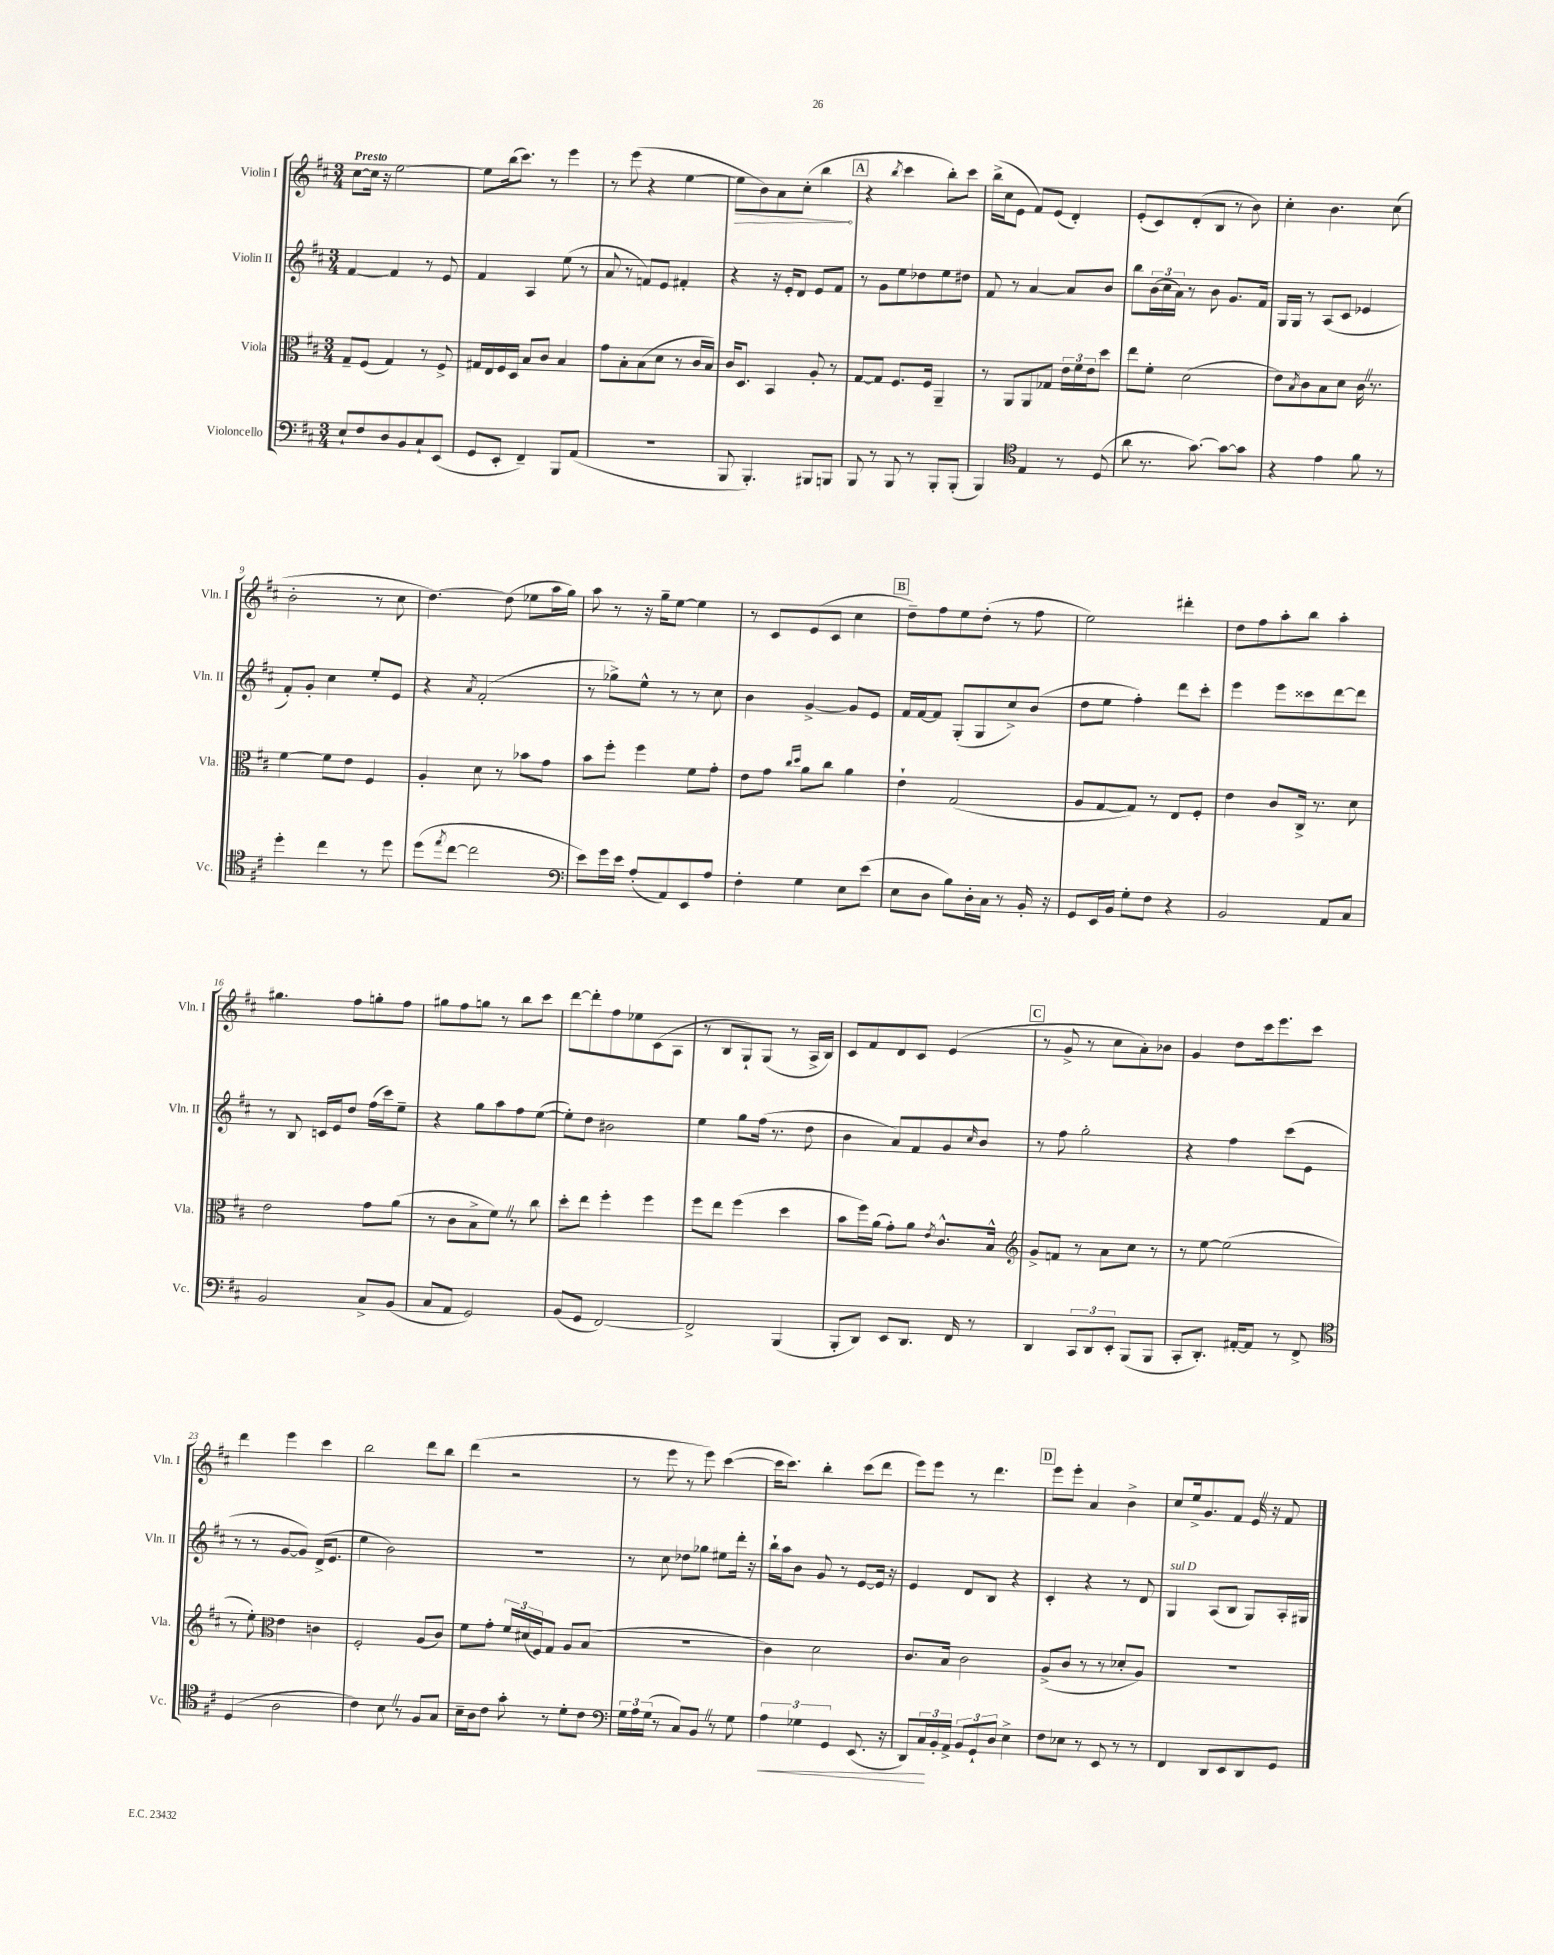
<<
\new StaffGroup <<
\new Staff = "s0" \with { instrumentName = "Violin I" shortInstrumentName = "Vln. I" } {
    \clef treble \key d \major \numericTimeSignature \time 3/4 \tempo "Presto"
    cis''8~ cis''16 r16 e''2~ |
    e''8 b''16( cis'''8.) r8 e'''4 |
    r8 e'''8( r4 e''4~ |
    \once \override Hairpin.circled-tip = ##t e''8\> b'8) a'8 cis''8-.( b''4\! |
    \mark \markup { \box "A" } r4 \acciaccatura { b''8 } cis'''4 b''8-.) cis'''8 |
    b''16->( cis''16 e'8 fis'8) e'8( d'4-.) |
    e'8-.( cis'8) d'8-.( b8 r8 b'8) |
    cis''4-. b'4. cis''8( |
    b'2-. r8 cis''8 |
    d''4.~) d''8( ees''8 a''16 g''16) |
    a''8 r8 r16 g''16-- e''8~ e''4 |
    r8 cis'8 e'8( cis'8 cis''4 |
    \mark \markup { \box "B" } d''8--) fis''8 e''8 d''8-.( r8 fis''8 |
    e''2) dis'''4-. |
    d''8 fis''8 a''8-. b''8 a''4-. |
    gis''4. fis''8 g''8-. fis''8 |
    gis''8 fis''8 g''8 r8 b''8 cis'''8 |
    d'''8~ d'''8-. fis''8 ees''8 cis'8( a8 |
    r8 b8 g8-!) g8( r8 a16-> b16) |
    cis'8 fis'8 d'8 cis'8 e'4( |
    \mark \markup { \box "C" } r8 g'8-> r8 cis''8 a'8-.) bes'8 |
    g'4 d''8 cis'''16 e'''8. cis'''8 |
    d'''4 e'''4 cis'''4 |
    b''2 d'''8 b''8 |
    d'''4( r2 |
    r8 e'''8 r8 e'''8) cis'''4~( |
    cis'''16 cis'''8.) b''4-. cis'''8( d'''8 |
    e'''8) e'''8 r8 d'''4. |
    \mark \markup { \box "D" } e'''8 e'''8-. a'4 b'4-> |
    cis''8 e''16-> g'8. fis'8 e'16 \once \override BreathingSign.text = \markup { \musicglyph "scripts.caesura.straight" } \breathe r16 fis'8 \bar "|." |
}
\new Staff = "s1" \with { instrumentName = "Violin II" shortInstrumentName = "Vln. II" } {
    \clef treble \key d \major \numericTimeSignature \time 3/4
    fis'4~ fis'4 r8 e'8 |
    fis'4 a4 e''8( r8 |
    a'8 r8 f'8) e'8 fis'4-. |
    r4 r16 e'16-. d'8 e'8 fis'8 |
    \mark \markup { \box "A" } r8 g'8 e''8 des''8 e''8 dis''8 |
    fis'8 r8 a'4~ a'8 b'8 |
    b''8 \tuplet 3/2 { b'16( cis''16 a'16) } r8 b'8 g'8. fis'16 |
    g16 g16 r8 a8( cis'8 ees'4 |
    fis'8-.) g'8-. cis''4 e''8-. e'8 |
    r4 \acciaccatura { a'8 } fis'2-.( |
    r8 ges''8->) e''8-^ r8 r8 cis''8 |
    b'4 g'4~-> g'8 e'8 |
    \mark \markup { \box "B" } fis'16 fis'16~ fis'8 g8-.( g8 cis''8->) b'8( |
    d''8 e''8 fis''4-.) d'''8 cis'''8-. |
    e'''4 e'''8 cisis'''8 d'''8~ d'''8 |
    r8 b8 c'16 e'16 d''8 fis''16( cis'''16) e''8-- |
    r4 g''8 a''8 fis''8 e''8~( |
    e''8-.) d''8 bis'2 |
    e''4 g''8 fis''16( r8. d''8 |
    b'4 a'8) fis'8 g'8 \grace { cis''16 } b'8 |
    \mark \markup { \box "C" } r8 fis''8 g''2-. |
    r4 fis''4 cis'''8( e'8 |
    r8 r8 g'8~ g'8) d'16->( e'8. |
    e''4 b'2) |
    R2. |
    r8 cis''8 des''8 ges''8 eis''8 d'''16-. r16 |
    b''16-! a''16 b'8 g'8 r8 e'8~ e'16 r16 |
    e'4 d'8 b8 r4 |
    \mark \markup { \box "D" } cis'4-. r4 r8 d'8 |
    g4^\markup { \italic "sul D" } a8( b8 g8) a16-. gis16 \bar "|." |
}
\new Staff = "s2" \with { instrumentName = "Viola" shortInstrumentName = "Vla." } {
    \clef alto \key d \major \numericTimeSignature \time 3/4
    g8-- fis8( g4) r8 fis8-> |
    gis16 e16 fis16 d16 b8 cis'8 b4 |
    g'8 b8-. b8( d'8 r8 cis'16 b16) |
    cis'16 d8. b,4 a8-. r8 |
    \mark \markup { \box "A" } g8~ g8 fis8. fis16 a,4-- |
    r8 a,8 a,8 ges8 \tuplet 3/2 { e'16 fis'16 e'16 } d''8 |
    e''8 fis'8-. d'2( |
    e'8) \acciaccatura { b8 } cis'8 b8 d'8 cis'16 \once \override BreathingSign.text = \markup { \musicglyph "scripts.caesura.straight" } \breathe r8. |
    fis'4~ fis'8 e'8 fis4 |
    a4-. d'8 r8 bes'8 g'8 |
    b'8 fis''8-. fis''4 fis'8 g'8-. |
    e'8 g'8 \grace { cis''16 d''16 } a'8 cis''8 a'4 |
    \mark \markup { \box "B" } e'4-! g2( |
    a8 g8~ g8) r8 e8 fis8-. |
    e'4 cis'8 cis16-> r8. d'8 |
    e'2 g'8 a'8( |
    r8 cis'8 b8-> fis'8) \once \override BreathingSign.text = \markup { \musicglyph "scripts.caesura.straight" } \breathe r8 cis''8 |
    d''8-. e''8 fis''4-. fis''4 |
    fis''8 e''8 fis''4( d''4 |
    b'8 fis''16) a'16( g'8-.) a'8 \acciaccatura { e'8 } cis'8.-^ b16-^ |
    \mark \markup { \box "C" } \clef treble g'8-> f'8 r8 a'8 cis''8 r8 |
    r8 e''8~ e''2( |
    r8 e''8-.) \clef alto e'4 c'4 |
    fis2-. a8( cis'8) |
    fis'8 g'8-. \tuplet 3/2 { fis'16 dis'16( fis16) } g8 a8 b8( |
    R2. |
    cis'4) d'2 |
    cis'8. b16 cis'2 |
    \mark \markup { \box "D" } a8->( cis'8 r8 r8 des'8-. a8) |
    R2. \bar "|." |
}
\new Staff = "s3" \with { instrumentName = "Violoncello" shortInstrumentName = "Vc." } {
    \clef bass \key d \major \numericTimeSignature \time 3/4
    e8-! fis8 d8 b,8 cis8-! e,8( |
    g,8 e,8-. fis,4--) b,,8 a,8( |
    R2. |
    b,,8 b,,4.-.) bis,,8 b,,8 |
    \mark \markup { \box "A" } b,,8 r8 b,,8 r8 b,,8-. b,,8-.( |
    b,,4) \clef tenor e4 r8 d8( |
    a'8 r8. g'8.~) g'8~ g'8 |
    r4 e'4 fis'8 r8 |
    d''4-. cis''4 r8 d''8 |
    d''8( \acciaccatura { e''8 } cis''8~ cis''2 |
    \clef bass e'8) g'16 e'16 a8-.( a,8) e,8 a8 |
    fis4-. g4 e8 e'8( |
    \mark \markup { \box "B" } e8 d8 b8) d16-. cis16 r8 b,16-. r16 |
    g,8 e,16 b,16 g8-. fis8 r4 |
    b,2 a,8 cis8 |
    b,2 cis8-> b,8( |
    cis8 a,8 g,2) |
    b,8( g,8 fis,2~) |
    fis,2-> b,,4( |
    b,,8-. d,8) e,8 d,8. fis,16 r8 |
    \mark \markup { \box "C" } d,4 \tuplet 3/2 { cis,8 d,8 e,8-. } b,,8( b,,8 |
    cis,8-. d,8.-.) ais,16~-. ais,8 r8 fis,8-> |
    \clef tenor d4( a2 |
    cis'4) b8 \once \override BreathingSign.text = \markup { \musicglyph "scripts.caesura.straight" } \breathe r8 fis8 g8 |
    b16-- a16 cis'8 g'8-. r8 d'8-. cis'8 |
    \clef bass \tuplet 3/2 { g16 a16 g16( } r8 cis8) b,8 \once \override BreathingSign.text = \markup { \musicglyph "scripts.caesura.straight" } \breathe r8 g8 |
    \tuplet 3/2 { a4\< ges4 g,4 } e,8.( r16 |
    d,8) \tuplet 3/2 { cis16\! b,16-. a,16-> } \tuplet 3/2 { b,8 g,8-! d8 } e4-> |
    \mark \markup { \box "D" } fis8 ees8 r8 e,8 r8 r8 |
    fis,4 d,8 e,8 d,8 g,8 \bar "|." |
}
>>
>>
